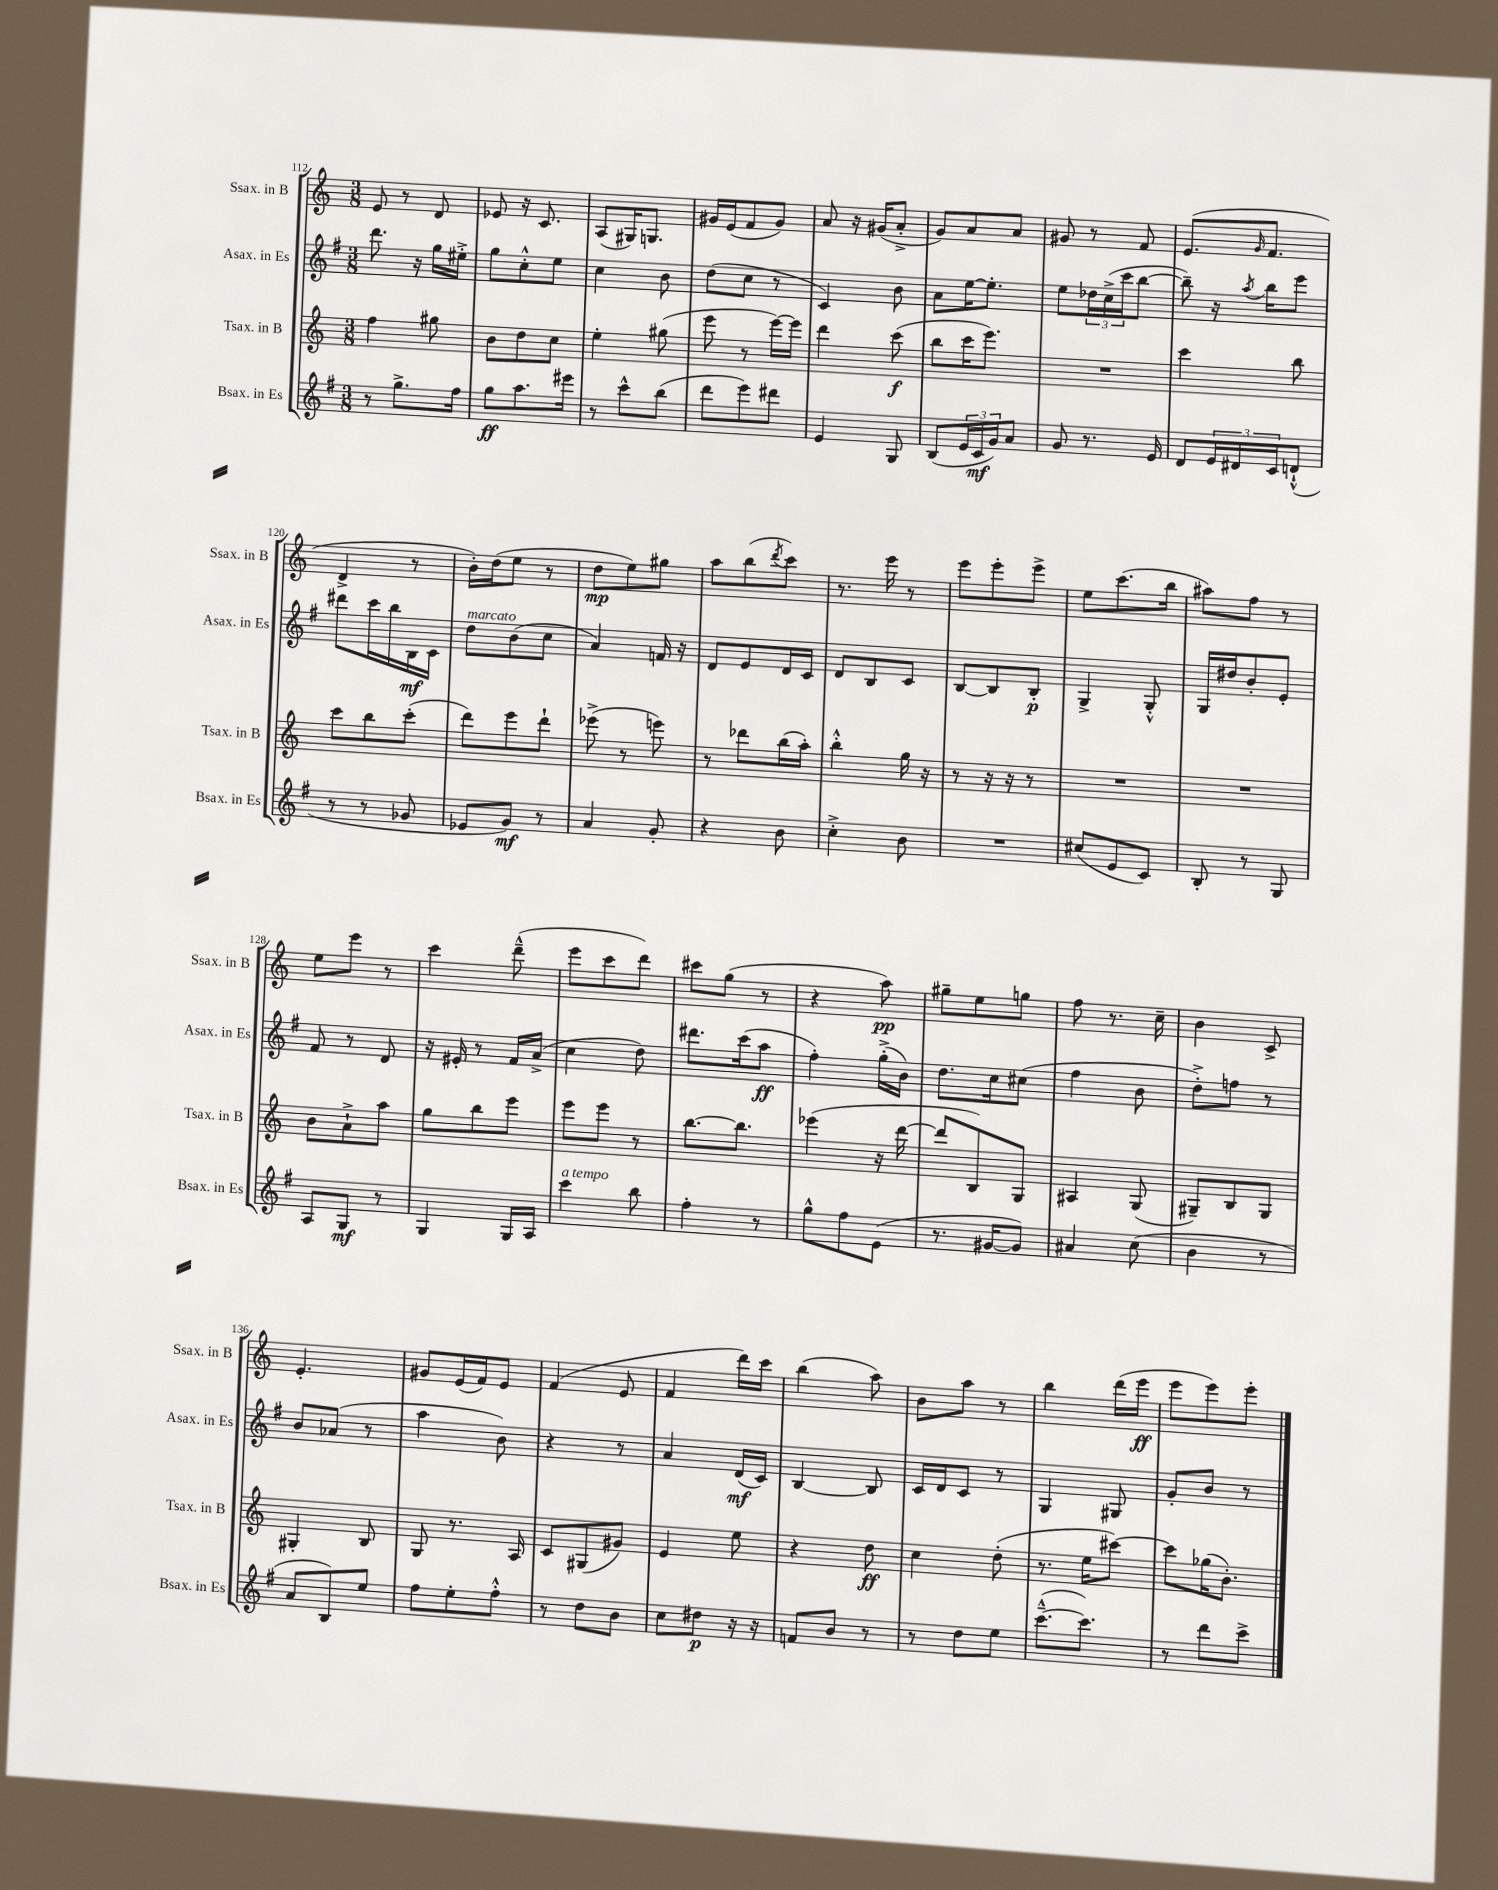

**kern	**dynam	**kern	**dynam	**kern	**dynam	**kern	**dynam
*part4	*part4	*part3	*part3	*part2	*part2	*part1	*part1
*staff4	*staff4	*staff3	*staff3	*staff2	*staff2	*staff1	*staff1
*I"Bsax. in Es	*	*I"Tsax. in B	*	*I"Asax. in Es	*	*I"Ssax. in B	*
*I'Bsax. in Es	*	*I'Tsax. in B	*	*I'Asax. in Es	*	*I'Ssax. in B	*
*clefG2	*	*clefG2	*	*clefG2	*	*clefG2	*
*k[f#]	*	*k[]	*	*k[f#]	*	*k[]	*
*M3/8	*	*M3/8	*	*M3/8	*	*M3/8	*
=112	=112	=112	=112	=112	=112	=112	=112
8r	.	4ff\	.	8.ddd\	.	8e/	.
8.gg^\L	.	.	.	.	.	8r	.
.	.	.	.	16r	.	.	.
.	.	8gg#X\	.	16gg\LL	.	8d/	.
16ff#\Jk	.	.	.	16ee#X'^\JJ	.	.	.
=113	=113	=113	=113	=113	=113	=113	=113
8gg\L	ff	8b\L	.	8gg\L	.	8e-X/	.
8.aa\	.	8dd\	.	8cc'^^\	.	16r	.
.	.	.	.	.	.	8.c/	.
.	.	8cc\J	.	8ee\J	.	.	.
16eee#X\Jk	.	.	.	.	.	.	.
=114	=114	=114	=114	=114	=114	=114	=114
8r	.	4ee'\	.	4cc\	.	(8A/L	.
8ccc^^\L	.	.	.	.	.	16G#X/K)	.
.	.	.	.	.	.	8.Gn/J	.
(8bb\J	.	(8gg#X\	.	8b\	.	.	.
=115	=115	=115	=115	=115	=115	=115	=115
8ddd\L	.	8eee\	.	(8dd\L	.	16g#X/LL	.
.	.	.	.	.	.	(16e/J	.
8eee\)	.	8r	.	8cc\J	.	8f/	.
8ddd#X\J	.	[16eee\LL)	.	8r	.	8g#/J)	.
.	.	16eee\JJ]	.	.	.	.	.
=116	=116	=116	=116	=116	=116	=116	=116
4e/	.	4ddd\	.	4c/)	.	8a/	.
.	.	.	.	.	.	16r	.
.	.	.	.	.	.	(16g#X/KL	.
8G/	.	(8ccc\	f	8b\	.	8a'^/J	.
=117	=117	=117	=117	=117	=117	=117	=117
(8B/L	.	8bb\L	.	8a\L	.	8g/L)	.
24e/L	.	16ccc\K	.	[16ee\K	.	8a/	.
24c/	mf	.	.	.	.	.	.
.	.	8.eee\J)	.	8.ee'\J]	.	.	.
24g/J)	.	.	.	.	.	.	.
8a/J	.	.	.	.	.	8a/J	.
=118	=118	=118	=118	=118	=118	=118	=118
8g/	.	4.r	.	8ee\L	.	8g#X/	.
8.r	.	.	.	24dd-X\L	.	8r	.
.	.	.	.	(24cc^\	.	.	.
.	.	.	.	24ccc\J	.	.	.
.	.	.	.	[8bb\J	.	8f/	.
16e/	.	.	.	.	.	.	.
=119	=119	=119	=119	=119	=119	=119	=119
8d/L	.	4ccc\	.	8bb~\])	.	(8.e/L	.
24e/L	.	.	.	16r	.	.	.
24d#X/	.	.	.	.	.	.	.
.	.	.	.	8qaa/	.	16qqg/	.
.	.	.	.	16bb\KL	.	8.f/J	.
24c/J	.	.	.	.	.	.	.
(8dn`^^/J	.	8bb\	.	8eee\J	.	.	.
!!LO:LB:g=z
=120	=120	=120	=120	=120	=120	=120	=120
8r	.	8ccc\L	.	8ddd#X\L	.	4d^/	.
8r	.	8bb\	.	16ccc\L	.	.	.
.	.	.	.	16bb\	.	.	.
8g-X/	.	(8ccc'\J	.	16B\	mf	8r	.
.	.	.	.	16c\JJ	.	.	.
=121	=121	=121	=121	=121	=121	=121	=121
!	!	!	!	!LO:TX:a:i:t=marcato	!	!	!
8e-X/L	.	8ddd\L)	.	8dd\L	.	16b'\LL)	.
.	.	.	.	.	.	(16dd\J	.
8g/J)	mf	8eee\	.	(8b\	.	8ee\J	.
8r	.	8ddd`\J	.	8cc\J	.	8r	.
=122	=122	=122	=122	=122	=122	=122	=122
4a/	.	(8eee-X^\	.	4a/)	.	8dd\L	mp
.	.	8r	.	.	.	8ee\)	.
8g'/	.	8eeen\)	.	16fn/	.	8gg#X\J	.
.	.	.	.	16r	.	.	.
=123	=123	=123	=123	=123	=123	=123	=123
4r	.	8r	.	8d/L	.	8aa\L	.
.	.	8ddd-X\L	.	8e/	.	(8bb\	.
.	.	.	.	.	.	8qddd/	.
8b\	.	(16bb\L	.	16d/L	.	8ccc\J)	.
.	.	16aa'\JJ)	.	16c/JJ	.	.	.
=124	=124	=124	=124	=124	=124	=124	=124
4cc'^\	.	4bb'^^\	.	8d/L	.	8.r	.
.	.	.	.	8B/	.	.	.
.	.	.	.	.	.	16eee\	.
8b\	.	16gg\	.	8c/J	.	8r	.
.	.	16r	.	.	.	.	.
=125	=125	=125	=125	=125	=125	=125	=125
4.r	.	8r	.	[8B/L	.	8eee\L	.
.	.	16r	.	8B/]	.	8eee'\	.
.	.	16r	.	.	.	.	.
.	.	8r	.	8B'/J	p	8eee^\J	.
=126	=126	=126	=126	=126	=126	=126	=126
(8cc#X/L	.	4.r	.	4G^/	.	8ee\L	.
8e/	.	.	.	.	.	(8.ccc\	.
8c/J)	.	.	.	8G'^^/	.	.	.
.	.	.	.	.	.	16bb\Jk	.
=127	=127	=127	=127	=127	=127	=127	=127
8B'/	.	4.r	.	16G/LL	.	8aa#X\L)	.
.	.	.	.	16dd#X/J	.	.	.
8r	.	.	.	8b'/	.	8ff\J	.
8G/	.	.	.	8e'/J	.	8r	.
!!LO:LB:g=z
=128	=128	=128	=128	=128	=128	=128	=128
8A/L	.	8b\L	.	8f#/	.	8ee\L	.
8G/J	mf	8a`^\	.	8r	.	8eee\J	.
8r	.	8aa\J	.	8d/	.	8r	.
=129	=129	=129	=129	=129	=129	=129	=129
4G/	.	8gg\L	.	16r	.	4ccc\	.
.	.	.	.	16e#X'/	.	.	.
.	.	8bb\	.	8r	.	.	.
16G/LL	.	8eee\J	.	16f#/LL	.	(8ddd~^^\	.
16A/JJ	.	.	.	(16a^/JJ	.	.	.
=130	=130	=130	=130	=130	=130	=130	=130
!LO:TX:a:i:t=a tempo	!	!	!	!	!	!	!
4ccc\	.	8eee\L	.	4cc\	.	8eee\L	.
.	.	8eee\J	.	.	.	8ccc\	.
8bb\	.	8r	.	8dd\)	.	8ddd\J)	.
=131	=131	=131	=131	=131	=131	=131	=131
4ff#'\	.	[8.bb\L	.	8.ddd#X\L	.	8ccc#X\L	.
.	.	.	.	.	.	(8gg\J	.
.	.	8.bb\J]	.	(16ccc\k	.	.	.
8r	.	.	.	8aa\J	ff	8r	.
=132	=132	=132	=132	=132	=132	=132	=132
8gg^^\L	.	(4eee-X\	.	4ff#'\)	.	4r	.
8ff#\	.	.	.	.	.	.	.
(8e\J	.	16r	.	(16gg'^\LL	.	8aa\)	pp
.	.	[16ddd\	.	16b\JJ)	.	.	.
=133	=133	=133	=133	=133	=133	=133	=133
8.r	.	8ddd/L]	.	8.dd\L	.	8gg#X~\L	.
.	.	8B/)	.	.	.	8ee\	.
[16g#X/KL	.	.	.	16cc\k	.	.	.
8g#/J])	.	8G/J	.	(8cc#X\J	.	8ggn\J	.
=134	=134	=134	=134	=134	=134	=134	=134
4a#X/	.	4A#X/	.	4ff#\	.	8ff\	.
.	.	.	.	.	.	8.r	.
(8cc\	.	(8G/	.	8b\	.	.	.
.	.	.	.	.	.	16cc~\	.
=135	=135	=135	=135	=135	=135	=135	=135
4b\	.	8G#X~/L)	.	8dd'^\L)	.	4b\	.
.	.	8B/	.	8ffn\J	.	.	.
8r	.	8G#/J	.	8r	.	8c^/	.
!!LO:LB:g=z
=136	=136	=136	=136	=136	=136	=136	=136
8a/L	.	4G#X'/	.	8b/L	.	4.e'/	.
8B/)	.	.	.	(8a-X/J	.	.	.
8ee/J	.	8B/	.	8r	.	.	.
=137	=137	=137	=137	=137	=137	=137	=137
8ff#\L	.	8G/	.	4aa\	.	8g#X/L	.
8ee'\	.	8.r	.	.	.	(16e/L	.
.	.	.	.	.	.	16f/J)	.
8ff#'^^\J	.	.	.	8b\)	.	8e/J	.
.	.	16A/	.	.	.	.	.
=138	=138	=138	=138	=138	=138	=138	=138
8r	.	8c/L	.	4r	.	(4f/	.
8dd\L	.	(8G#X/	.	.	.	.	.
8b\J	.	8g#X/J)	.	8r	.	8e/	.
=139	=139	=139	=139	=139	=139	=139	=139
8cc\L	.	4e/	.	4a/	.	4f/	.
8dd#X\J	p	.	.	.	.	.	.
16r	.	8ee\	.	(16d/LL	mf	16ddd\LL)	.
16r	.	.	.	16c/JJ)	.	16ccc\JJ	.
=140	=140	=140	=140	=140	=140	=140	=140
8fn/L	.	4r	.	[4B/	.	(4bb\	.
8b/J	.	.	.	.	.	.	.
8r	.	8dd\	ff	8B/]	.	8aa\)	.
=141	=141	=141	=141	=141	=141	=141	=141
8r	.	4cc\	.	16c/LL	.	8b\L	.
.	.	.	.	16d/J	.	.	.
8dd\L	.	.	.	8c/J	.	8aa\J	.
8ee\J	.	(8dd'\	.	8r	.	8r	.
=142	=142	=142	=142	=142	=142	=142	=142
([8.ccc~^^\L	.	8.r	.	4G/	.	4bb\	.
8.ccc\J])	.	16ee\KL	.	.	.	.	.
.	.	[8ccc#X\J)	.	8G#X/	.	(16ddd\LL	.
.	.	.	.	.	.	16eee\JJ	ff
=143	=143	=143	=143	=143	=143	=143	=143
8r	.	8ccc#\L]	.	8g'/L	.	8eee\L	.
8ddd\L	.	(16gg-X\K	.	8b/J	.	8eee\)	.
.	.	8.b'\J)	.	.	.	.	.
8ccc^\J	.	.	.	8r	.	8eee'\J	.
==	==	==	==	==	==	==	==
*-	*-	*-	*-	*-	*-	*-	*-
